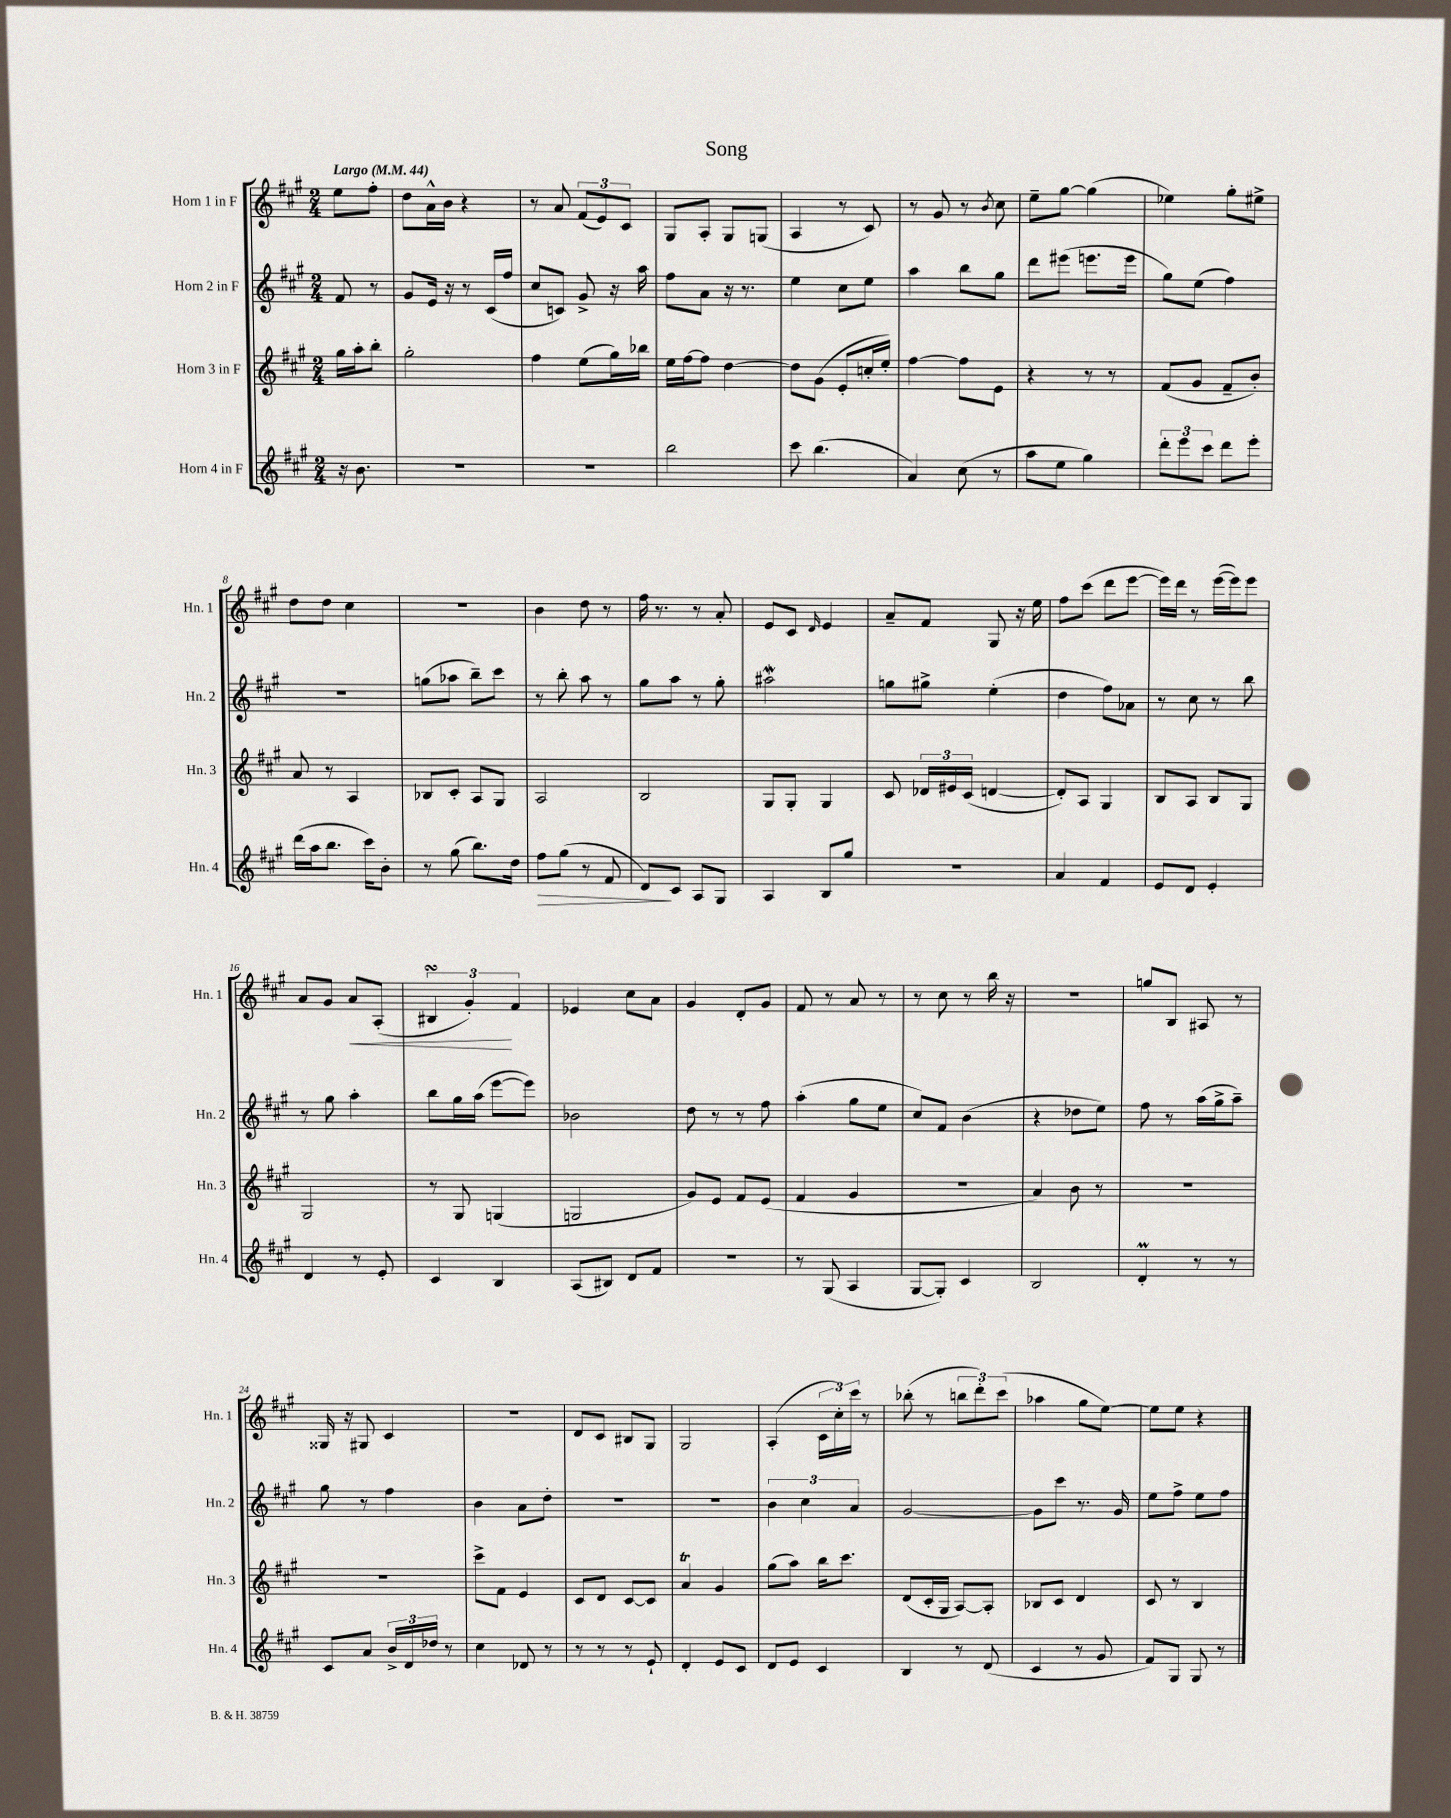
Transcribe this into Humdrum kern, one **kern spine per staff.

**kern	**dynam	**kern	**kern	**kern	**dynam
*part4	*part4	*part3	*part2	*part1	*part1
*staff4	*staff4	*staff3	*staff2	*staff1	*staff1
*I"Horn 4 in F	*	*I"Horn 3 in F	*I"Horn 2 in F	*I"Horn 1 in F	*
*I'Hn. 4	*	*I'Hn. 3	*I'Hn. 2	*I'Hn. 1	*
*clefG2	*	*clefG2	*clefG2	*clefG2	*
*k[f#c#g#]	*	*k[f#c#g#]	*k[f#c#g#]	*k[f#c#g#]	*
*M2/4	*	*M2/4	*M2/4	*M2/4	*
*MM44	*	*MM44	*MM44	*MM44	*
=	=	=	=	=	=
!	!	!	!	!LO:TX:a:B:t=Largo	!
16r	.	16gg#\LL	8f#/	8ee\L	.
8.b\	.	16aa'\J	.	.	.
.	.	8bb'\J	8r	8ff#'\J	.
=1	=1	=1	=1	=1	=1
2r	.	2gg#'\	8g#/L	8dd\L	.
.	.	.	16e/Jk	16a^^\L	.
.	.	.	16r	16b\JJ	.
.	.	.	8r	4r	.
.	.	.	(16c#/LL	.	.
.	.	.	16ff#/JJ	.	.
=2	=2	=2	=2	=2	=2
2r	.	4ff#\	8cc#/L	8r	.
.	.	.	8cn/J)	8a/	.
.	.	(8ee\L	8g#^/	(12f#/L	.
.	.	.	.	12e/)	.
.	.	16gg#\L)	16r	.	.
.	.	.	.	12c#/J	.
.	.	16bb-X\JJ	16aa\	.	.
=3	=3	=3	=3	=3	=3
2bb\	.	16ee\LL	8ff#\L	8G#/L	.
.	.	[16ff#\J	.	.	.
.	.	8ff#\J]	8a\J	8A'/J	.
.	.	[4dd\	16r	8G#/L	.
.	.	.	8.r	.	.
.	.	.	.	(8Gn/J	.
=4	=4	=4	=4	=4	=4
8ccc#\	.	8dd\L]	4ee\	4A/	.
(4.bb\	.	(8g#\J	.	.	.
.	.	8e'/L	8cc#\L	8r	.
.	.	16ccn'/L	8ee\J	8c#/)	.
.	.	16ee'/JJ)	.	.	.
=5	=5	=5	=5	=5	=5
4a/)	.	[4ff#\	4aa\	8r	.
.	.	.	.	8g#/	.
(8cc#\	.	8ff#\L]	8bb\L	8r	.
.	.	.	.	8qb/	.
8r	.	8e\J	8gg#\J	8cc#\	.
=6	=6	=6	=6	=6	=6
8aa\L	.	4r	8ddd\L	8ee~\L	.
8ee\J	.	.	(8eee#X\J	[8gg#\J	.
4gg#\)	.	8r	8.eeen\L	(4gg#\]	.
.	.	8r	.	.	.
.	.	.	16eee\Jk	.	.
=7	=7	=7	=7	=7	=7
12ddd'\L	.	(8f#/L	8gg#\L)	4ee-X\)	.
12eee\	.	.	.	.	.
.	.	8g#/J	(8ee\J	.	.
12ccc#\J	.	.	.	.	.
8ddd\L	.	8f#~/L	4ff#\)	8gg#'\L	.
8eee'\J	.	8b'/J)	.	8ee#X^\J	.
!!LO:LB:g=z
=8	=8	=8	=8	=8	=8
(16ddd\LL	.	8a/	2r	8dd\L	.
16aa\J	.	.	.	.	.
8.bb\J	.	8r	.	8dd\J	.
.	.	4A/	.	4cc#\	.
16ccc#\KL)	.	.	.	.	.
8b'\J	.	.	.	.	.
=9	=9	=9	=9	=9	=9
8r	.	8B-X/L	(8ggn\L	2r	.
(8gg#\	.	8c#'/J	8aa-X\J	.	.
8.bb\L)	.	8A/L	8bb~\L)	.	.
.	.	8G#/J	8ccc#\J	.	.
16dd\Jk	.	.	.	.	.
=10	=10	=10	=10	=10	=10
!	!LO:HP:b	!	!	!	!
8ff#\L	>	2A/	8r	4b\	.
(8gg#\J	.	.	8bb'\	.	.
8r	.	.	8aa\	8dd\	.
8f#/	.	.	8r	8r	.
=11	=11	=11	=11	=11	=11
8d/L)	.	2B/	8gg#\L	16ff#\	.
.	.	.	.	8.r	.
8c#/J	]	.	8aa\J	.	.
8A/L	.	.	8r	8r	.
8G#/J	.	.	8gg#'\	8a'/	.
=12	=12	=12	=12	=12	=12
4A/	.	8G#/L	2aa#XW\	8e/L	.
.	.	8G#'/J	.	8c#/J	.
.	.	.	.	16qqd/	.
8B/L	.	4G#/	.	4e/	.
8gg#/J	.	.	.	.	.
=13	=13	=13	=13	=13	=13
2r	.	8c#/	8ggn\L	8a~/L	.
.	.	24d-X/LL	8gg#X^\J	8f#/J	.
.	.	24e#X/	.	.	.
.	.	(24c#/JJ	.	.	.
.	.	[4dn/	(4ee'\	8G#/	.
.	.	.	.	16r	.
.	.	.	.	16ee\	.
=14	=14	=14	=14	=14	=14
4a/	.	8d'/L])	4dd\	8ff#\L	.
.	.	8A/J	.	(8ccc#\J	.
4f#/	.	4G#/	8ff#\L)	8ddd\L	.
.	.	.	8a-X\J	[8eee\J	.
=15	=15	=15	=15	=15	=15
8e/L	.	8B/L	8r	16eee\LL])	.
.	.	.	.	16ddd\JJ	.
8d/J	.	8A/J	8cc#\	8r	.
4e'/	.	8B/L	8r	([16eee\LL	.
.	.	.	.	16eee\J])	.
.	.	8G#/J	8bb\	8eee\J	.
!!LO:LB:g=z
=16	=16	=16	=16	=16	=16
4d/	.	2G#/	8r	8a/L	.
.	.	.	8gg#\	8g#/J	.
!	!	!	!	!	!LO:HP:b
8r	.	.	4aa'\	8a/L	<
8e'/	.	.	.	(8A'/J	.
=17	=17	=17	=17	=17	=17
4c#/	.	8r	8bb\L	6B#XsSsS/	.
.	.	8G#/	16gg#\L	.	.
.	.	.	.	6g#'/)	.
.	.	.	(16aa\JJ	.	.
4B/	.	(4Gn/	[8eee\L	.	.
.	.	.	.	6f#/	[
.	.	.	8eee\J])	.	.
=18	=18	=18	=18	=18	=18
(8A/L	.	2Gn/	2b-X\	4e-X/	.
8B#X/J)	.	.	.	.	.
8d/L	.	.	.	8cc#\L	.
8f#/J	.	.	.	8a\J	.
=19	=19	=19	=19	=19	=19
2r	.	8g#/L)	8dd\	4g#/	.
.	.	8e/J	8r	.	.
.	.	8f#/L	8r	8d'/L	.
.	.	(8e/J	8ff#\	8g#/J	.
=20	=20	=20	=20	=20	=20
8r	.	4f#/	(4aa'\	8f#/	.
(8G#/	.	.	.	8r	.
4A/	.	4g#/	8gg#\L	8a/	.
.	.	.	8ee\J	8r	.
=21	=21	=21	=21	=21	=21
[8G#/L	.	2r	8cc#/L)	8r	.
8G#'/J])	.	.	8f#/J	8cc#\	.
4c#/	.	.	(4b\	8r	.
.	.	.	.	16bb\	.
.	.	.	.	16r	.
=22	=22	=22	=22	=22	=22
2B/	.	4a/)	4r	2r	.
.	.	8b\	8dd-X\L	.	.
.	.	8r	8ee\J)	.	.
=23	=23	=23	=23	=23	=23
4dM'/	.	2r	8ff#\	8ggn/L	.
.	.	.	8r	8B/J	.
8r	.	.	(16aa\LL	8A#X/	.
.	.	.	16gg#^\J	.	.
8r	.	.	8aa~\J)	8r	.
!!LO:LB:g=z
=24	=24	=24	=24	=24	=24
8c#/L	.	2r	8gg#\	16G##X/	.
.	.	.	.	16r	.
8a/J	.	.	8r	8G#X/	.
24b^/LL	.	.	4ff#\	4c#/	.
24d/	.	.	.	.	.
24dd-X/JJ	.	.	.	.	.
8r	.	.	.	.	.
=25	=25	=25	=25	=25	=25
4cc#\	.	8ccc#^\L	4b\	2r	.
.	.	8f#\J	.	.	.
8d-X/	.	4e/	8a\L	.	.
8r	.	.	8dd'\J	.	.
=26	=26	=26	=26	=26	=26
8r	.	8c#/L	2r	8d/L	.
8r	.	8d/J	.	8c#/J	.
8r	.	[8c#/L	.	8B#X/L	.
8e`/	.	8c#/J]	.	8G#/J	.
=27	=27	=27	=27	=27	=27
4d'/	.	4aT/	2r	2G#/	.
8e/L	.	4g#/	.	.	.
8c#/J	.	.	.	.	.
=28	=28	=28	=28	=28	=28
8d/L	.	(8gg#\L	6b\	(4A'/	.
8e/J	.	8aa\J)	.	.	.
.	.	.	6cc#\	.	.
4c#/	.	16bb\KL	.	24c#\LL	.
.	.	.	.	24cc#'\)	.
.	.	8.ccc#\J	.	.	.
.	.	.	6a/	24ccc#\JJ	.
.	.	.	.	8r	.
=29	=29	=29	=29	=29	=29
4B/	.	(8d/L	[2g#/	(8bb-X'\	.
.	.	16c#'/L	.	8r	.
.	.	16G#/JJ	.	.	.
8r	.	[8A/L)	.	12bbn\L	.
.	.	.	.	12ddd'\)	.
(8d/	.	8A'/J]	.	.	.
.	.	.	.	(12ccc#\J	.
=30	=30	=30	=30	=30	=30
4c#/	.	8B-X/L	8g#\L]	4aa-X\	.
.	.	8c#/J	8ccc#\J	.	.
8r	.	4d/	8.r	8gg#\L	.
8g#/	.	.	.	[8ee\J)	.
.	.	.	16g#/	.	.
=31	=31	=31	=31	=31	=31
8f#/L)	.	8c#/	8ee\L	8ee\L]	.
8G#/J	.	8r	8ff#^\J	8ee\J	.
8G#/	.	4B/	8ee\L	4r	.
8r	.	.	8ff#\J	.	.
==	==	==	==	==	==
*-	*-	*-	*-	*-	*-
